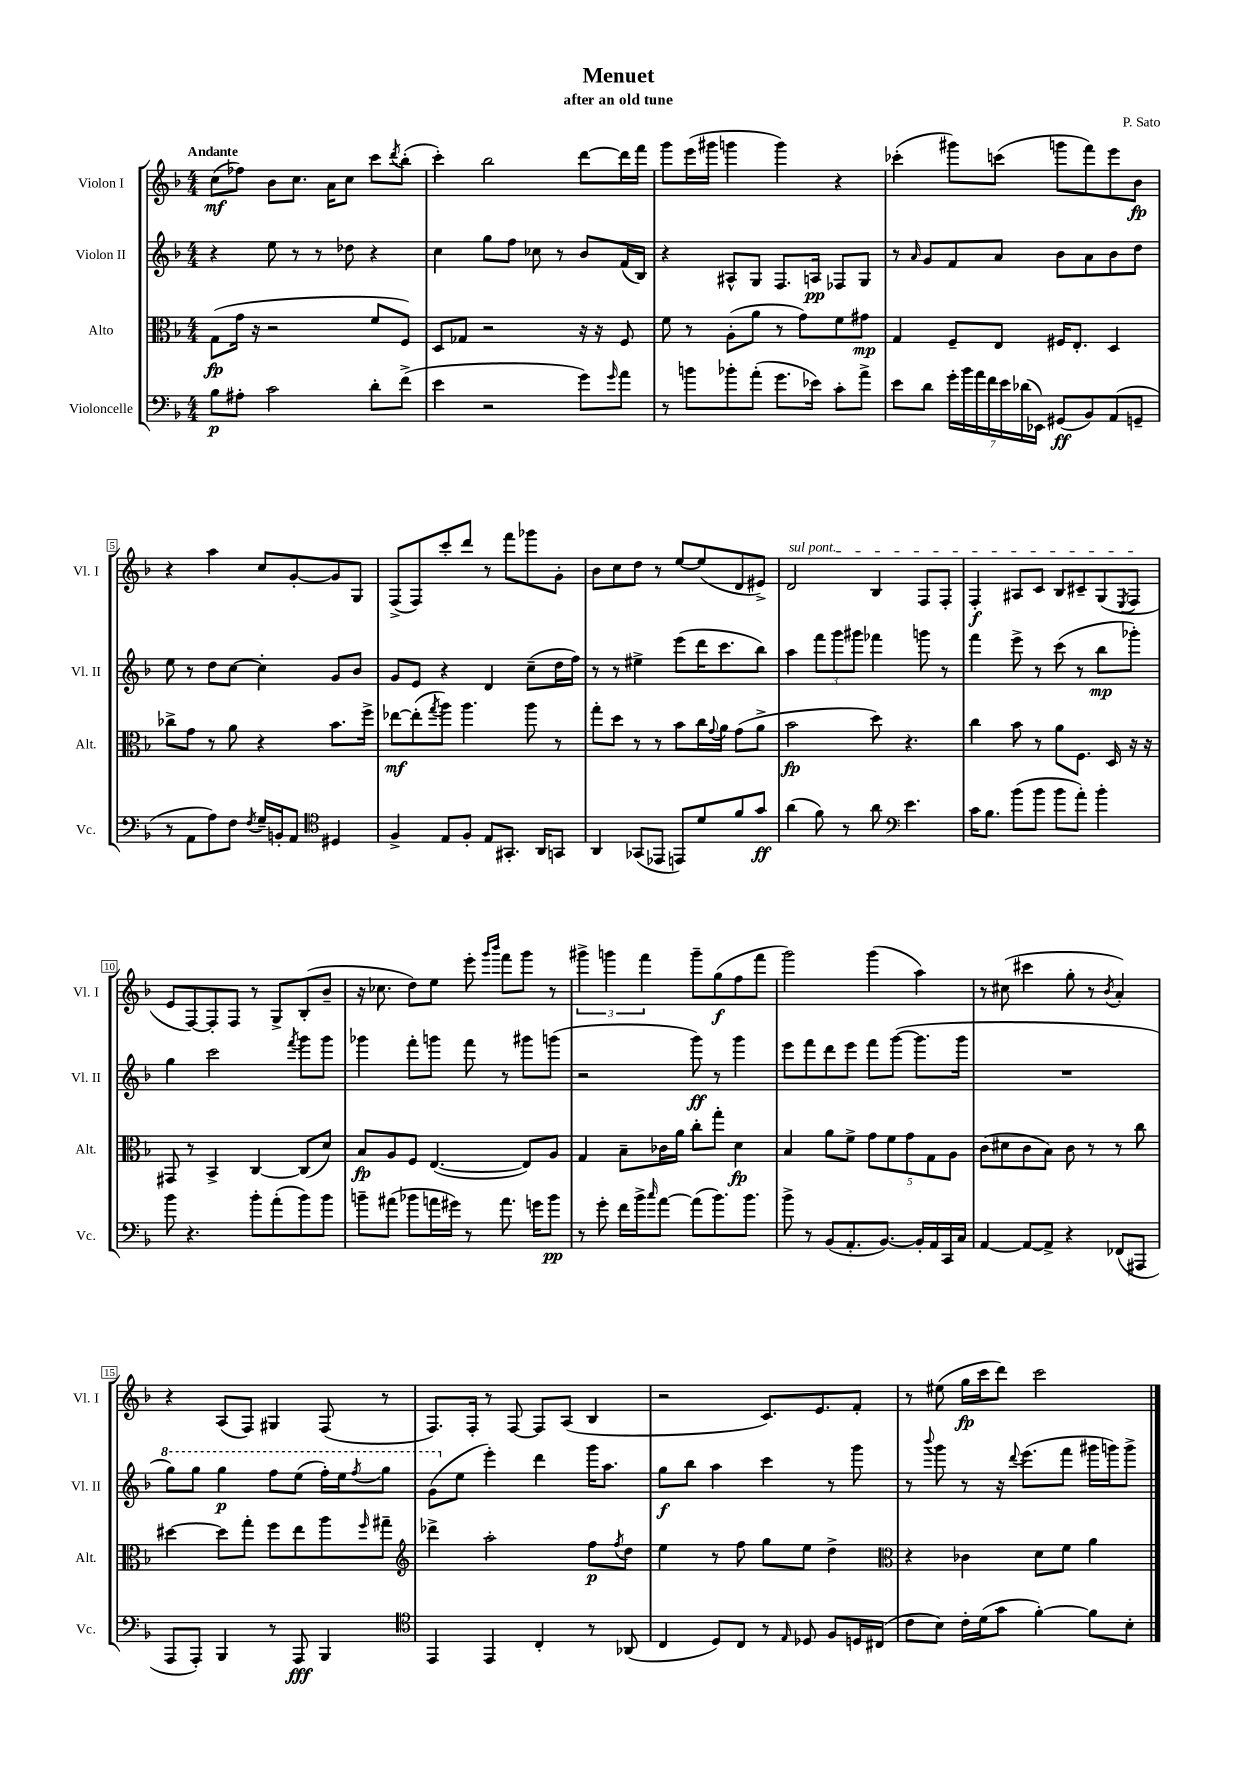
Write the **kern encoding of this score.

**kern	**dynam	**kern	**dynam	**kern	**dynam	**kern	**dynam
*part4	*part4	*part3	*part3	*part2	*part2	*part1	*part1
*staff4	*staff4	*staff3	*staff3	*staff2	*staff2	*staff1	*staff1
*I"Violoncelle	*	*I"Alto	*	*I"Violon II	*	*I"Violon I	*
*I'Vc.	*	*I'Alt.	*	*I'Vl. II	*	*I'Vl. I	*
*clefF4	*	*clefC3	*	*clefG2	*	*clefG2	*
*k[b-]	*	*k[b-]	*	*k[b-]	*	*k[b-]	*
*M4/4	*	*M4/4	*	*M4/4	*	*M4/4	*
=1	=1	=1	=1	=1	=1	=1	=1
!	!	!	!	!	!	!LO:TX:a:B:t=Andante	!
8B-\L	p	(8G\L	fp	4r	.	(8cc\L	mf
8A#X'\J	.	16g\Jk	.	.	.	8ff-X\J)	.
.	.	16r	.	.	.	.	.
2c\	.	2r	.	8ee\	.	8b-\L	.
.	.	.	.	8r	.	8.cc\J	.
.	.	.	.	8r	.	.	.
.	.	.	.	.	.	16a\KL	.
.	.	.	.	8dd-X\	.	8cc\J	.
8d'\L	.	8f/L	.	4r	.	8ccc\L	.
.	.	.	.	.	.	8qddd/	.
(8f^\J	.	8F/J)	.	.	.	(8bb-'\J	.
=2	=2	=2	=2	=2	=2	=2	=2
4e\	.	8D/L	.	4cc\	.	4ccc'\)	.
.	.	8G-X/J	.	.	.	.	.
2r	.	2r	.	8gg\L	.	2bb-\	.
.	.	.	.	8ff\J	.	.	.
.	.	.	.	8cc-X\	.	.	.
.	.	.	.	8r	.	.	.
8g\L)	.	16r	.	8b-/L	.	[8ddd\L	.
.	.	16r	.	.	.	.	.
16qqg/	.	.	.	.	.	.	.
8a\J	.	8F/	.	(16f/L	.	16ddd\L]	.
.	.	.	.	16B-/JJ)	.	16fff\JJ	.
=3	=3	=3	=3	=3	=3	=3	=3
8r	.	8f\	.	4r	.	8ggg\L	.
8bn\L	.	8r	.	.	.	(16eee\L	.
.	.	.	.	.	.	16ggg#X\JJ	.
8b-X'\	.	(8A'\L	.	8A#X^^/L	.	4gggn\	.
(8a'\J	.	8a\J	.	8G/J	.	.	.
8.g\L	.	8r	.	8.F/L	.	4ggg\)	.
.	.	8g\L)	.	.	.	.	.
16e-X\Jk)	.	.	.	16An/Jk	pp	.	.
8c'\L	.	8f\	.	8F-X/L	.	4r	.
8a^\J	.	8g#X\J	mp	8G/J	.	.	.
=4	=4	=4	=4	=4	=4	=4	=4
8e\L	.	4G/	.	8r	.	(4ccc-X'\	.
.	.	.	.	16qqa/	.	.	.
8d\J	.	.	.	8g/L	.	.	.
28g'\LL	.	8F~/L	.	8f/	.	8ggg#X\L)	.
28b-\	.	.	.	.	.	.	.
28a\	.	.	.	.	.	.	.
28f\	.	.	.	.	.	.	.
.	.	8E/J	.	8a/J	.	(8cccn\J	.
28e\	.	.	.	.	.	.	.
(28d-X\	.	.	.	.	.	.	.
28EE-X\JJ)	.	.	.	.	.	.	.
(8GG#X/L	ff	16F#X/KL	.	8b-\L	.	8gggn\L	.
.	.	8.E'/J	.	.	.	.	.
8BB-/)	.	.	.	8a\	.	8fff\)	.
(8AA/	.	4D/	.	8b-\	.	8eee\	.
8GGn~/J	.	.	.	8dd\J	.	8b-\J	fp
!!LO:LB:g=z
=5	=5	=5	=5	=5	=5	=5	=5
8r	.	8cc-X^\L	.	8ee\	.	4r	.
8AA\L	.	8g\J	.	8r	.	.	.
8A\)	.	8r	.	8dd\L	.	4aa\	.
8F\J	.	8a\	.	[8cc\J	.	.	.
8qF/	.	.	.	.	.	.	.
16G~/LL	.	4r	.	4cc'\]	.	8cc/L	.
16BBn'/J	.	.	.	.	.	.	.
8AA/J	.	.	.	.	.	[8g'/	.
*clefC4	*	*	*	*	*	*	*
4D#X/	.	8.b-\L	.	8g/L	.	8g/]	.
.	.	.	.	8b-/J	.	8G/J	.
.	.	16ff^\Jk	.	.	.	.	.
=6	=6	=6	=6	=6	=6	=6	=6
4F^/	.	[8ee-X\L	mf	8g/L	.	(8F^/L	.
.	.	(8ee-'\]	.	8e/J	.	8F/)	.
.	.	8qgg/	.	.	.	.	.
8E/L	.	8aa\J)	.	4r	.	8ccc'/	.
8F'/J	.	4.aa\	.	.	.	8ddd/J	.
8E/L	.	.	.	4d/	.	8r	.
8.GG#X'/J	.	.	.	.	.	8fff\L	.
.	.	8aa\	.	(8cc~\L	.	8ggg-X\	.
16AA/KL	.	.	.	.	.	.	.
8GGn/J	.	8r	.	16dd\L	.	8g'\J	.
.	.	.	.	16ff\JJ)	.	.	.
=7	=7	=7	=7	=7	=7	=7	=7
4AA/	.	8gg'\L	.	8r	.	8b-\L	.
.	.	8dd\J	.	8r	.	8cc\	.
(8GG-X/L	.	8r	.	4ee#X^\	.	8dd\J	.
8EE-X/J	.	8r	.	.	.	8r	.
8EEn/L)	.	8b-\L	.	(8eee\L	.	[8ee/L	.
8d/	.	16cc\L	.	16ddd\K	.	(8ee/]	.
.	.	8qqg/	.	.	.	.	.
.	.	16a\JJ	.	8.ccc\	.	.	.
8f/	.	(8g\L	.	.	.	8d/	.
8g/J	ff	8a^\J	.	8bb-\J)	.	8e#X^/J)	.
=8	=8	=8	=8	=8	=8	=8	=8
!	!	!	!	!	!	!LO:TX:a:i:t=sul pont.	!
(4a\	.	2b-\	fp	4aa\	.	2d/	.
8f\)	.	.	.	12fff\L	.	.	.
.	.	.	.	12ggg\	.	.	.
8r	.	.	.	.	.	.	.
.	.	.	.	12ggg#X\J	.	.	.
8a\	.	8dd\)	.	4fff-X\	.	4B-/	.
*clefF4	*	*	*	*	*	*	*
4.e\	.	4.r	.	.	.	.	.
.	.	.	.	8gggn\	.	8F/L	.
.	.	.	.	8r	.	8F'/J	.
=9	=9	=9	=9	=9	=9	=9	=9
16c\KL	.	4cc\	.	4fff\	.	4F'/	f
8.B-\J	.	.	.	.	.	.	.
(8b-\L	.	8b-\	.	8eee^\	.	8A#X/L	.
8b-\J	.	8r	.	8r	.	8c/J	.
8b-\L	.	8a\L	.	(8ccc\	.	8B-/L	.
8a'\J)	.	8.F\J	.	8r	.	8c#X~/	.
4b-'\	.	.	.	8bb-\L	mp	(8G/	.
.	.	16D/	.	.	.	.	.
.	.	.	.	.	.	8qE/	.
.	.	16r	.	8ggg-X'\J)	.	8F/J	.
.	.	16r	.	.	.	.	.
!!LO:LB:g=z
=10	=10	=10	=10	=10	=10	=10	=10
8b-\	.	8GG#X/	.	4gg\	.	8e/L	.
4.r	.	8r	.	.	.	[8F/)	.
.	.	4BB-^/	.	2ccc\	.	8F'/]	.
.	.	.	.	.	.	8F/J	.
8b-'\L	.	[4C/	.	.	.	8r	.
(8a'\	.	.	.	.	.	8G^/L	.
.	.	.	.	8qfff/	.	.	.
8b-\)	.	(8C/L]	.	8ggg\L	.	(8B-'/	.
8b-\J	.	8d/J)	.	8ggg\J	.	8b-~/J	.
=11	=11	=11	=11	=11	=11	=11	=11
8bn~\L	.	8B-/L	fp	4ggg-X\	.	16r	.
.	.	.	.	.	.	8.cc-X\	.
(8a#X\J	.	8A/	.	.	.	.	.
8b-X\L	.	8F/J	.	8fff'\L	.	8dd\L)	.
16an\L	.	([4.E/	.	8gggn\J	.	8ee\J	.
16g#X\JJ)	.	.	.	.	.	.	.
8r	.	.	.	8fff\	.	8eee'\	.
.	.	.	.	.	.	16qqggg/LL	.
.	.	.	.	.	.	16qqbbb-/JJ	.
8.a\	.	.	.	8r	.	8fff\L	.
.	.	8E/L])	.	8ggg#X\L	.	8ggg\J	.
16gn\KL	.	.	.	.	.	.	.
8b-\J	pp	8A/J	.	(8gggn\J	.	8r	.
=12	=12	=12	=12	=12	=12	=12	=12
8r	.	4G/	.	2r	.	6ggg#X^\	.
8g'\	.	.	.	.	.	.	.
.	.	.	.	.	.	6gggn\	.
16f\LL	.	8B-~\L	.	.	.	.	.
16b-^\J	.	.	.	.	.	.	.
.	.	.	.	.	.	6fff\	.
16qqcc/	.	.	.	.	.	.	.
[8a\J	.	16c-X\L	.	.	.	.	.
.	.	16a\JJ	.	.	.	.	.
(8a\L]	.	8cc'\L	.	8ggg\)	ff	8ggg~\L	.
8.b-\)	.	8gg'\J	.	8r	.	(8gg\	f
.	.	4d\	fp	4ggg\	.	8ff\	.
8.b-\J	.	.	.	.	.	.	.
.	.	.	.	.	.	8fff\J	.
=13	=13	=13	=13	=13	=13	=13	=13
8b-^\	.	4B-/	.	8eee\L	.	2ggg\)	.
8r	.	.	.	8fff\	.	.	.
(8BB-/L	.	8a\L	.	8ddd\	.	.	.
8.AA'/	.	8f^\J	.	8eee\J	.	.	.
.	.	10g\L	.	8fff\L	.	(4ggg\	.
[8.BB-/J)	.	.	.	.	.	.	.
.	.	10f\	.	.	.	.	.
.	.	.	.	([8ggg\J	.	.	.
.	.	10g\	.	.	.	.	.
16BB-'/LL]	.	.	.	8.ggg\L]	.	4aa\)	.
.	.	10G\	.	.	.	.	.
16AA/	.	.	.	.	.	.	.
16CC/	.	.	.	.	.	.	.
.	.	10A\J	.	.	.	.	.
16C/JJ	.	.	.	16ggg\Jk	.	.	.
=14	=14	=14	=14	=14	=14	=14	=14
[4AA/	.	(8c\L	.	1r	.	8r	.
.	.	8d#X\	.	.	.	(8cc#X\	.
8AA/L_	.	8c\	.	.	.	4ccc#X\	.
8AA^/J]	.	8B-\J)	.	.	.	.	.
4r	.	8c\	.	.	.	8gg'\	.
.	.	8r	.	.	.	8r	.
.	.	.	.	.	.	8qb-/	.
(8FF-X/L	.	8r	.	.	.	4a'/)	.
8AAA#X/J	.	8cc\	.	.	.	.	.
!!LO:LB:g=z
=15	=15	=15	=15	=15	=15	=15	=15
*	*	*	*	*8va	*	*	*
8AAA/L	.	[4dd#X\	.	8ggg\L)	.	4r	.
8AAA'/J)	.	.	.	8ggg\J	.	.	.
4BBB-/	.	8dd#\L]	.	4ggg\	p	(8A/L	.
.	.	8gg'\J	.	.	.	8F/J)	.
8r	.	8ff\L	.	8fff\L	.	4G#X/	.
8AAA/	fff	8ee\	.	(8eee\J	.	.	.
4BBB-/	.	8aa\	.	16fff'\LL)	.	(8F/	.
.	.	.	.	16eee\J	.	.	.
.	.	16qqff/	.	8qfff/	.	.	.
.	.	8gg#X~\J	.	8ggg\J	.	8r	.
=16	=16	=16	=16	=16	=16	=16	=16
*clefC4	*	*clefG2	*	*	*	*	*
4EE/	.	4ddd-X^\	.	(8gg\L	.	8.F/L)	.
*	*	*	*	*X8va	*	*	*
.	.	.	.	8ee\J	.	.	.
.	.	.	.	.	.	16F'/Jk	.
4EE/	.	2aa'\	.	4eee'\)	.	8r	.
.	.	.	.	.	.	[8F/	.
4C'/	.	.	.	4ddd\	.	8F/L]	.
.	.	.	.	.	.	(8A/J	.
8r	.	8ff\L	p	16ggg\KL	.	4B-/	.
.	.	.	.	8.aa\J	.	.	.
.	.	8qff/	.	.	.	.	.
(8AA-X/	.	8dd\J	.	.	.	.	.
=17	=17	=17	=17	=17	=17	=17	=17
4C/	.	4ee\	.	8gg\L	f	2r	.
.	.	.	.	8bb-\J	.	.	.
8D/L)	.	8r	.	4aa\	.	.	.
8C/J	.	8ff\	.	.	.	.	.
8r	.	8gg\L	.	4ccc\	.	8.c/L)	.
16qqE/	.	.	.	.	.	.	.
8D-X/	.	8ee\J	.	.	.	.	.
.	.	.	.	.	.	8.e/	.
8F/L	.	4dd^\	.	8r	.	.	.
16Dn/L	.	.	.	8ggg\	.	8f'/J	.
(16C#X/JJ	.	.	.	.	.	.	.
=18	=18	=18	=18	=18	=18	=18	=18
*	*	*clefC3	*	*	*	*	*
8c\L	.	4r	.	8r	.	8r	.
.	.	.	.	8qqbbb-/	.	.	.
8B-\J)	.	.	.	8ggg\	.	(8ee#X\	.
16c'\LL	.	4c-X\	.	8r	.	16gg\LL	fp
(16d\J	.	.	.	.	.	16ccc\J	.
8g\J	.	.	.	16r	.	8ddd\J)	.
.	.	.	.	8qqddd/	.	.	.
.	.	.	.	(8.eee\L	.	.	.
[4f'\)	.	8d\L	.	.	.	2ccc\	.
.	.	8f\J	.	8fff\J	.	.	.
8f\L]	.	4a\	.	16ggg#X\LL	.	.	.
.	.	.	.	16gggn\J)	.	.	.
8B-'\J	.	.	.	8ggg^\J	.	.	.
==	==	==	==	==	==	==	==
*-	*-	*-	*-	*-	*-	*-	*-
